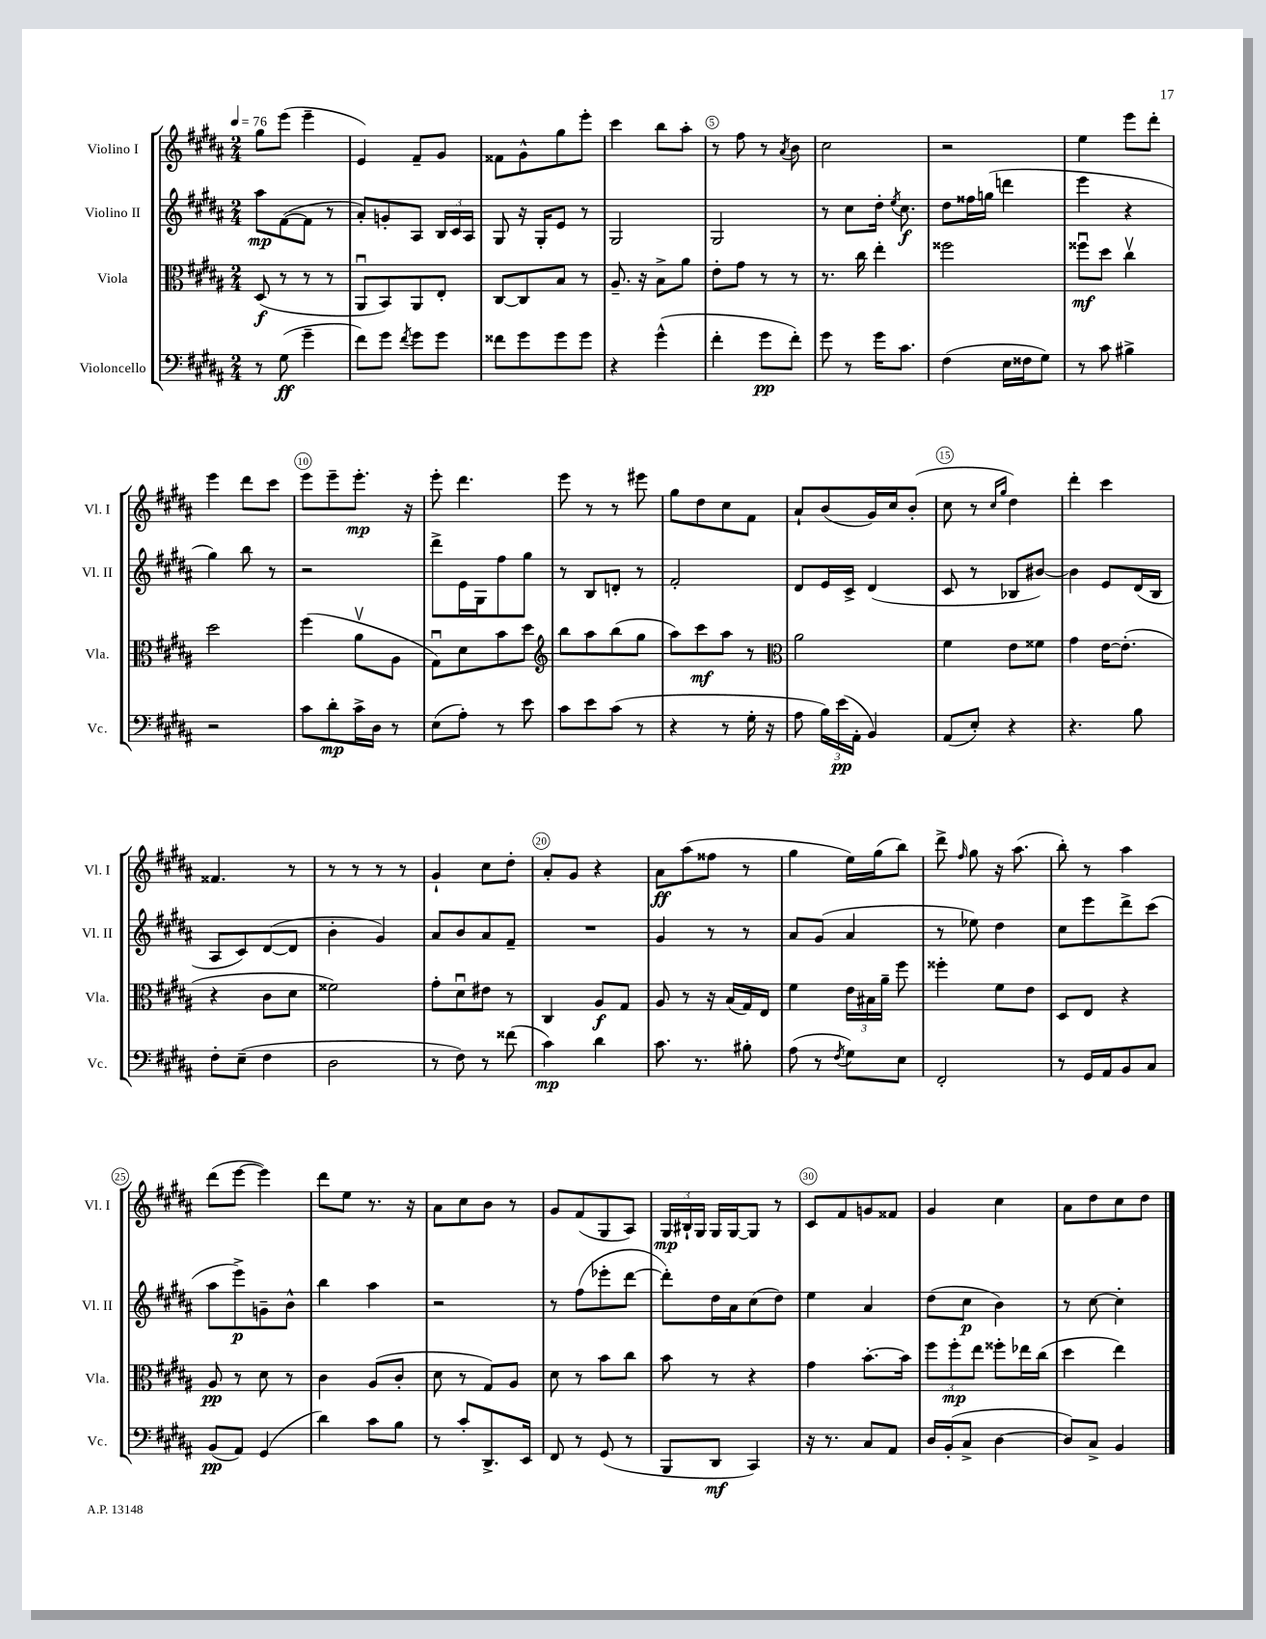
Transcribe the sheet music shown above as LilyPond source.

<<
\new StaffGroup <<
\new Staff = "s0" \with { instrumentName = "Violino I" shortInstrumentName = "Vl. I" } {
    \clef treble \key b \major \numericTimeSignature \time 2/4 \tempo 4 = 76
    \autoBeamOff gis''8[ e'''8]( e'''4-- |
    e'4) fis'8[-- gis'8] |
    fisis'8[ gis'8-^ gis''8 e'''8]-. |
    cis'''4 b''8[ ais''8]-. |
    r8 fis''8 r8 \acciaccatura { ais'8 } b'8 |
    cis''2 |
    r2 |
    e''4 e'''8[ dis'''8]-. |
    e'''4 dis'''8[ cis'''8] |
    e'''8[ e'''8-- e'''8.]-.\mp r16 |
    e'''8-. dis'''4. |
    e'''8 r8 r8 eis'''8 |
    gis''8[ dis''8 cis''8 fis'8] |
    ais'8[-! b'8( gis'16) cis''16 b'8]-.( |
    cis''8 r8 \grace { cis''16[ gis''16] } dis''4) |
    dis'''4-. cis'''4 |
    fisis'4. r8 |
    r8 r8 r8 r8 |
    gis'4-! cis''8[ dis''8]-. |
    ais'8[-. gis'8] r4 |
    ais'8[\ff ais''8( fisis''8] r8 |
    gis''4 e''16[) gis''16( b''8]) |
    dis'''8-> \grace { fis''16 } gis''8 r16 ais''8.( |
    b''8-.) r8 ais''4 |
    dis'''8[( e'''8]~ e'''4) |
    dis'''8[ e''8] r8. r16 |
    ais'8[ cis''8 b'8] r8 |
    gis'8[ fis'8( gis8 ais8]) |
    \tuplet 3/2 { gis16[\mp bis16-! gis16] } gis16[ gis16~ gis8] r8 |
    cis'8[ fis'8 g'8 fisis'8] |
    gis'4 cis''4 |
    ais'8[ dis''8 cis''8 dis''8] \bar "|." |
}
\new Staff = "s1" \with { instrumentName = "Violino II" shortInstrumentName = "Vl. II" } {
    \clef treble \key b \major \numericTimeSignature \time 2/4
    \autoBeamOff ais''8[\mp fis'8~( fis'8] r8 |
    ais'8[-.) g'8-. ais8] \tuplet 3/2 { b16[ cis'16 ais16] } |
    gis8 r16 gis16[-. e'8] r8 |
    gis2 |
    gis2 |
    r8 cis''8[ dis''16]-. \acciaccatura { e''8 } cis''8.\f |
    dis''8[ fisis''16 g''16]( d'''4 |
    e'''4 r4 |
    gis''4) b''8 r8 |
    r2 |
    dis'''8[-> e'16 gis16 fis''8 gis''8] |
    r8 b8[ d'8]-. r8 |
    fis'2-. |
    dis'8[ e'16 cis'16]-> dis'4( |
    cis'8 r8 bes8[ bis'8]~) |
    bis'4 e'8[ dis'16( b16] |
    ais8[ cis'8) dis'8~( dis'8] |
    b'4-. gis'4) |
    ais'8[ b'8 ais'8 fis'8]-- |
    R2 |
    gis'4 r8 r8 |
    ais'8[ gis'8]( ais'4 |
    r8 ees''8) dis''4 |
    cis''8[ e'''8 dis'''8-> cis'''8]( |
    ais''8[ e'''8->\p) g'8-- b'8]-^ |
    b''4 ais''4 |
    r2 |
    r8 fis''8[( ees'''8-. dis'''8]~ |
    dis'''8[-.) dis''16 ais'16 cis''8( dis''8]) |
    e''4 ais'4 |
    dis''8[( cis''8]\p b'4) |
    r8 cis''8~ cis''4-. \bar "|." |
}
\new Staff = "s2" \with { instrumentName = "Viola" shortInstrumentName = "Vla." } {
    \clef alto \key b \major \numericTimeSignature \time 2/4
    \autoBeamOff dis8\f( r8 r8 r8 |
    ais,8[\downbow b,8) ais,8 e8]-. |
    cis8[~ cis8 b8] r8 |
    ais8.-- r16 b8[-> ais'8] |
    e'8[-. gis'8] r8 r8 |
    r8. cis''16 e''4-. |
    fisis''2 |
    fisis''8[\downbow\mf dis''8] cis''4\upbow |
    dis''2 |
    fis''4( ais'8[\upbow ais8] |
    gis8[\downbow) dis'8 b'8 dis''8] |
    \clef treble b''8[ ais''8 b''8( gis''8] |
    ais''8[) cis'''8\mf ais''8] r8 |
    \clef alto ais'2 |
    fis'4 e'8[ fisis'8] |
    gis'4 e'16[~ e'8.]-.( |
    r4 cis'8[ dis'8] |
    fisis'2) |
    gis'8[-. dis'8\downbow eis'8] r8 |
    cis4 ais8[\f gis8] |
    ais8 r8 r16 b16[( gis16) e16] |
    fis'4 \tuplet 3/2 { e'16[ bis16 ais'16]-- } fis''8 |
    fisis''4-. fis'8[ e'8] |
    dis8[ e8] r4 |
    ais8\pp r8 dis'8 r8 |
    cis'4 ais8[( cis'8]-. |
    dis'8 r8 gis8[) ais8] |
    dis'8 r8 b'8[ cis''8] |
    b'8 r8 r4 |
    gis'4 b'8.[~-. b'16] |
    \tuplet 3/2 { fis''8[ fis''8-.\mp e''8] } fisis''8[-. ees''16 cis''16]( |
    dis''4 e''4) \bar "|." |
}
\new Staff = "s3" \with { instrumentName = "Violoncello" shortInstrumentName = "Vc." } {
    \clef bass \key b \major \numericTimeSignature \time 2/4
    \autoBeamOff r8 gis8\ff( gis'4-- |
    fis'8[) gis'8] \acciaccatura { fis'8 } gis'8[ gis'8] |
    fisis'8[ gis'8 gis'8 gis'8] |
    r4 gis'4-^( |
    fis'4-. gis'8[\pp fis'8]-.) |
    gis'8 r8 gis'16[ cis'8.] |
    fis4( e16[ fisis16 gis8]) |
    r8 cis'8 bis4-> |
    r2 |
    cis'8[ dis'8-.\mp cis'16-> dis16] r8 |
    e8[( ais8]-.) r8 e'8 |
    cis'8[ e'8 cis'8]( r8 |
    r4 r8 gis16-. r16 |
    ais8 \tuplet 3/2 { b16[) e'16\pp( ais,16]-. } b,4) |
    ais,8[( e8]-.) r4 |
    r4. b8 |
    fis8[-. e8]--( fis4 |
    dis2 |
    r8 fis8) r8 fisis'8( |
    cis'4\mp) dis'4 |
    cis'8. r8. bis8-. |
    ais8( r8 \acciaccatura { fis8 } gis8[) e8] |
    fis,2-. |
    r8 gis,16[ ais,16 b,8 cis8] |
    b,8[\pp( ais,8]) gis,4( |
    dis'4) cis'8[ b8] |
    r8 cis'8[-. dis,8.-> e,16] |
    fis,8 r8 gis,8( r8 |
    b,,8[ dis,8]\mf cis,4) |
    r16 r8. cis8[ ais,8] |
    dis16[ b,16-.( cis8]-> dis4~ |
    dis8[) cis8]-> b,4 \bar "|." |
}
>>
>>
\layout { \context { \Score \override BarNumber.break-visibility = ##(#f #t #t) barNumberVisibility = #(every-nth-bar-number-visible 5) \override BarNumber.stencil = #(make-stencil-circler 0.1 0.3 ly:text-interface::print) } }
